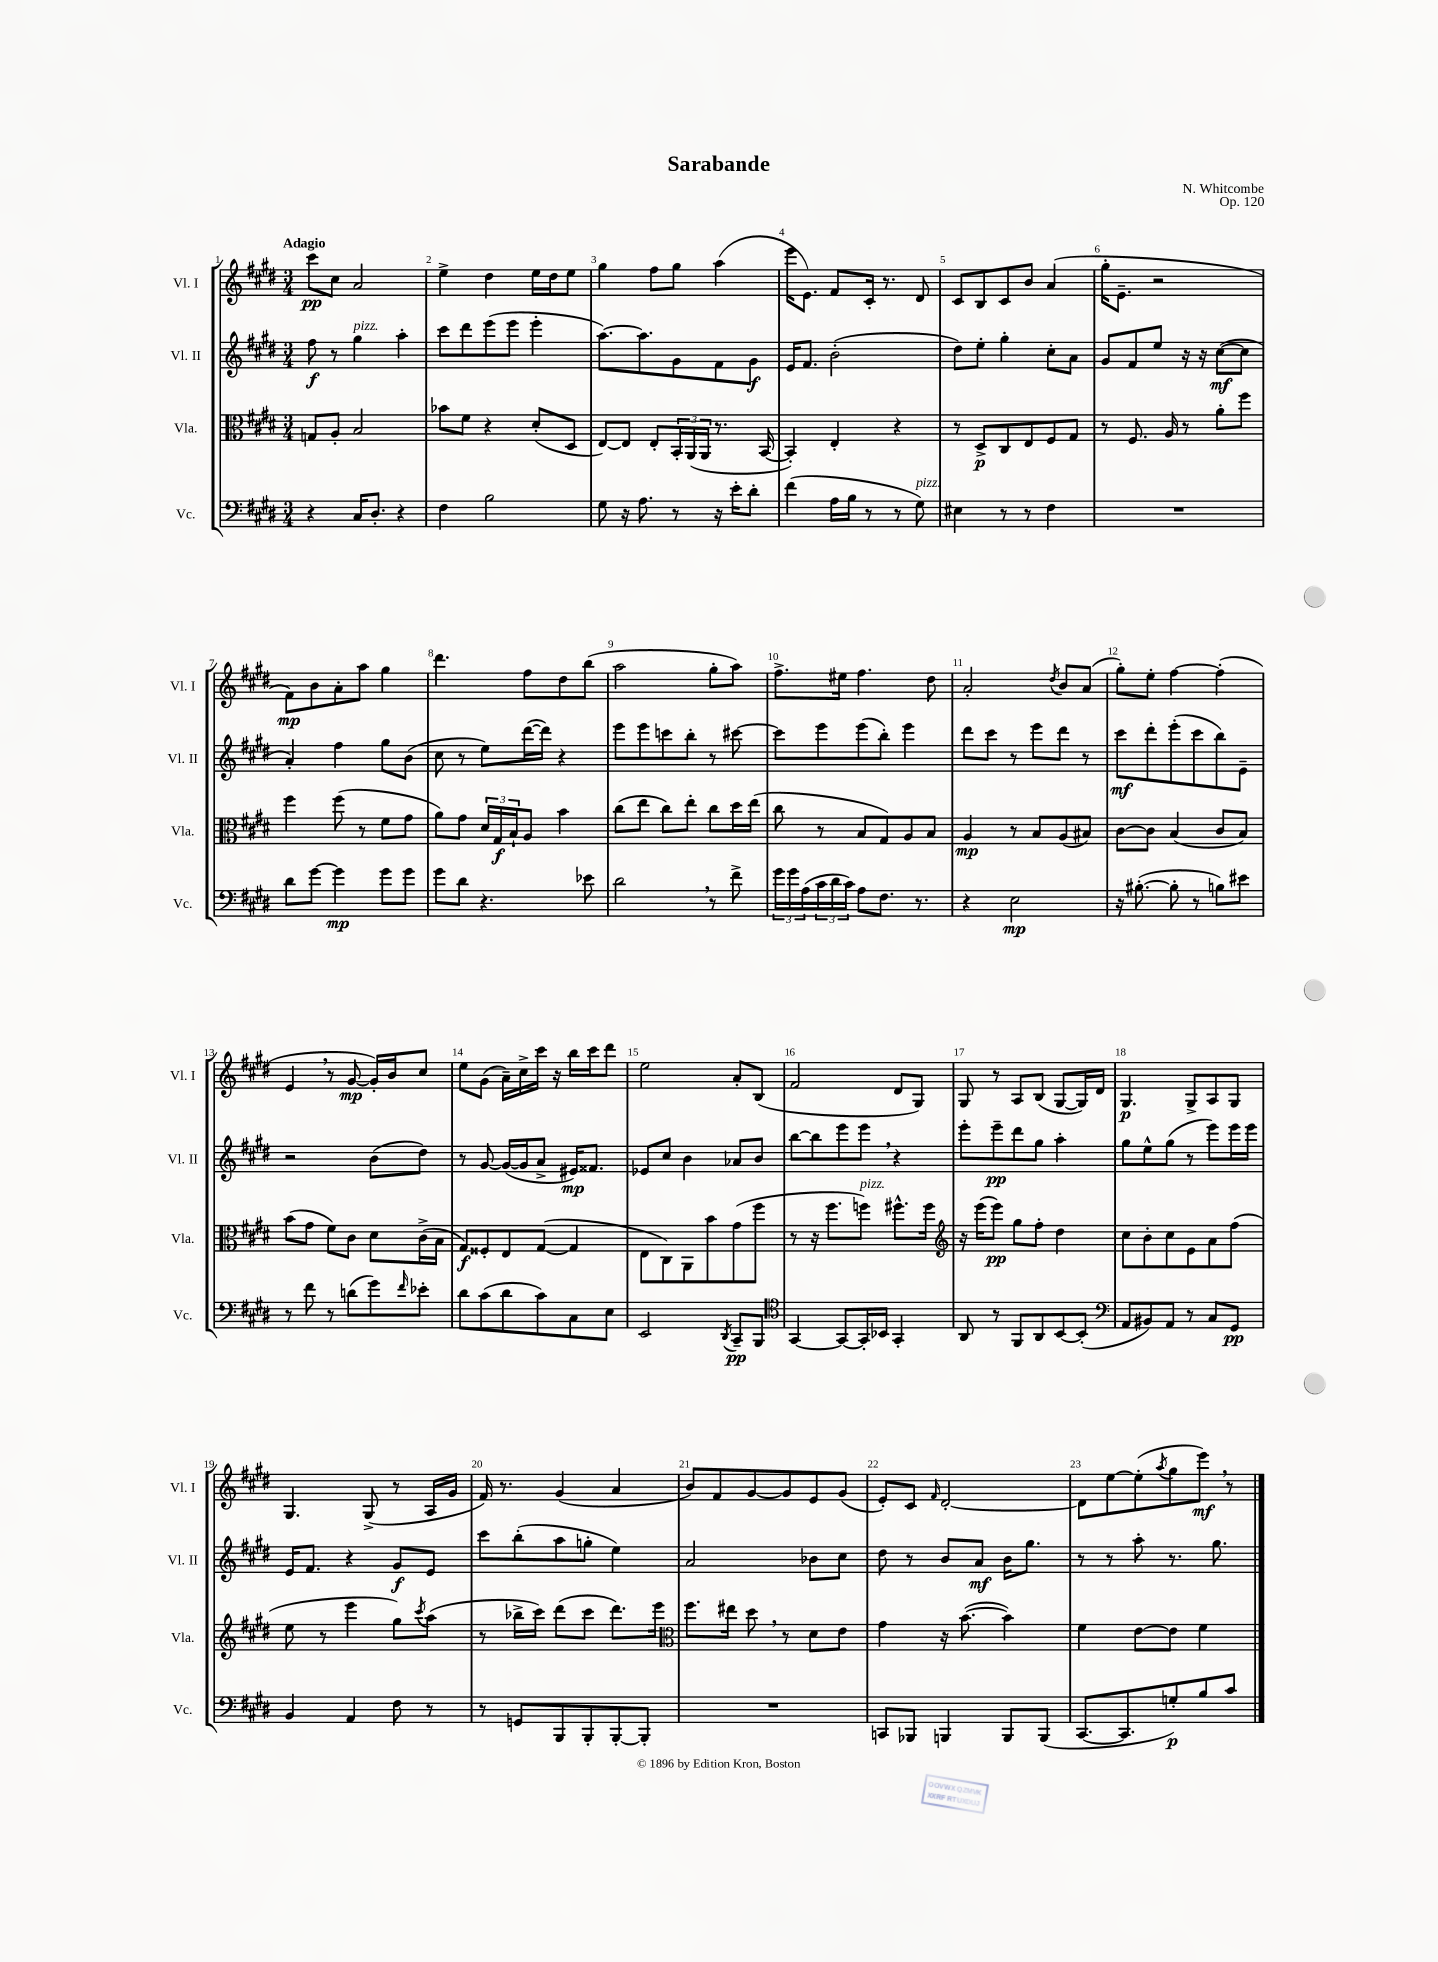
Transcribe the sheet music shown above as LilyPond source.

\header { title = "Sarabande" composer = "N. Whitcombe" opus = "Op. 120" }
<<
\new StaffGroup <<
\new Staff = "s0" \with { instrumentName = "Vl. I" shortInstrumentName = "Vl. I" } {
    \clef treble \key e \major \numericTimeSignature \time 3/4 \tempo "Adagio"
    cis'''8\pp cis''8 a'2 |
    e''4-> dis''4 e''16 dis''16 e''8 |
    gis''4 fis''8 gis''8 a''4( |
    e'''16 e'8.) fis'8 cis'16-. r8. dis'8 |
    cis'8 b8 cis'8 b'8 a'4( |
    gis''16-. e'8.-- r2 |
    fis'8\mp) b'8 a'8-. a''8 gis''4 |
    dis'''4. fis''8 dis''8 b''8( |
    a''2 gis''8-. a''8) |
    fis''8.-> eis''16 fis''4. dis''8 |
    a'2-. \acciaccatura { dis''8 } b'8 a'8( |
    gis''8-.) e''8-. fis''4~ fis''4-.( |
    e'4 \breathe r8 gis'8~\mp gis'16-.) b'16 cis''8 |
    e''8 gis'8( a'16--) cis''16-> cis'''16 r16 b''16 cis'''16 dis'''8 |
    e''2 a'8-. b8( |
    fis'2 dis'8 gis8) |
    gis8 r8 a8 b8( gis8~ gis16) dis'16 |
    gis4.\p gis8-> a8 gis8 |
    gis4. gis8->( r8 a16 gis'16 |
    fis'16) r8. gis'4( a'4 |
    b'8) fis'8 gis'8~ gis'8 e'8 gis'8( |
    e'8-.) cis'8 \grace { fis'16 } dis'2~-. |
    dis'8 e''8~ e''8-.( \acciaccatura { a''8 } gis''8 e'''8\mf) \breathe r8 \bar "|." |
}
\new Staff = "s1" \with { instrumentName = "Vl. II" shortInstrumentName = "Vl. II" } {
    \clef treble \key e \major \numericTimeSignature \time 3/4
    fis''8\f r8 gis''4^\markup { \italic "pizz." } a''4-. |
    cis'''8 dis'''8 e'''8( e'''8 e'''4-. |
    a''8.~) a''8. gis'8 fis'8 gis'8\f |
    e'16 fis'8. b'2-.( |
    dis''8) e''8-. gis''4-. cis''8-. a'8 |
    gis'8 fis'8 e''8 r16 r16 cis''8~\mf( cis''8 |
    a'4-.) fis''4 gis''8 b'8( |
    cis''8 r8 e''8) dis'''16~( dis'''16) r4 |
    e'''8 e'''8 c'''8 b''8-. r8 cis'''8~ |
    cis'''8 e'''8 e'''8( b''8-.) e'''4 |
    dis'''8 cis'''8 r8 e'''8 dis'''8 r8 |
    cis'''8\mf dis'''8-. e'''8-.( cis'''8 b''8) e'8-- |
    r2 b'8( dis''8) |
    r8 gis'8~ gis'16~( gis'16 a'8-> eis'16\mp) fisis'8. |
    ees'8 cis''8 b'4 aes'8 b'8 |
    b''8~ b''8 e'''8 e'''8 \breathe r4 |
    e'''8-. e'''8--\pp dis'''8 gis''8 a''4-. |
    gis''8 e''8-^ gis''8( r8 e'''8) e'''16 e'''16 |
    e'16 fis'8. r4 gis'8\f e'8 |
    cis'''8 b''8-.( a''8 g''8-. e''4) |
    a'2 bes'8 cis''8 |
    dis''8 r8 b'8 a'8\mf b'16 gis''8. |
    r8 r8 a''8-. r8. gis''8. \bar "|." |
}
\new Staff = "s2" \with { instrumentName = "Vla." shortInstrumentName = "Vla." } {
    \clef alto \key e \major \numericTimeSignature \time 3/4
    g8 a8-. b2 |
    bes'8 fis'8 r4 dis'8-.( dis8 |
    e8~) e8 e8-. \tuplet 3/2 { b,16-. a,16( a,16 } r8. b,16~ |
    b,4-.) e4-. r4 |
    r8 dis8->\p cis8 e8 fis8 gis8 |
    r8 fis8. a16 r8 a'8-. fis''8 |
    fis''4 fis''8( r8 fis'8 gis'8 |
    a'8) gis'8 \tuplet 3/2 { dis'16 gis16\f b16-! } a8 b'4 |
    cis''8( e''8 cis''8) e''8-. cis''8 dis''16 e''16( |
    cis''8 r8 b8 gis8) a8 b8 |
    a4\mp r8 b8 a8( bis8) |
    cis'8~ cis'8 b4( cis'8 b8) |
    b'8( gis'8 fis'8) cis'8 dis'8 cis'16->( b16 |
    gis8\f) fisis8-. e8 gis8~( gis4 |
    e8 cis8) a,8 b'8 gis'8( fis''8 |
    r8 r16 fis''8. f''8^\markup { \italic "pizz." }) fis''8.-^ fis''16 |
    \clef treble r16 e'''16( e'''8\pp) gis''8 fis''8-. dis''4 |
    cis''8 b'8-. cis''8 e'8 a'8 fis''8( |
    e''8 r8 e'''4 gis''8) \acciaccatura { cis'''8 } a''8( |
    r8 bes''16-> cis'''16) dis'''8( cis'''8 dis'''8.) e'''16 |
    \clef alto fis''8. eis''16 dis''8 \breathe r8 dis'8 e'8 |
    gis'4 r16 b'8.~( b'4) |
    fis'4 e'8~ e'8 fis'4 \bar "|." |
}
\new Staff = "s3" \with { instrumentName = "Vc." shortInstrumentName = "Vc." } {
    \clef bass \key e \major \numericTimeSignature \time 3/4
    r4 cis16 dis8.-. r4 |
    fis4 b2 |
    gis8 r16 a8. r8 r16 e'16-. dis'8-. |
    fis'4( a16 b16 r8 r8 gis8^\markup { \italic "pizz." }) |
    eis4 r8 r8 fis4 |
    R2. |
    dis'8 gis'8~ gis'4\mp gis'8 gis'8 |
    gis'8 dis'8 r4. ees'8 |
    dis'2 \breathe r8 fis'8-> |
    \tuplet 3/2 { gis'16 gis'16 a16( } \tuplet 3/2 { cis'16 dis'16 cis'16) } a8 fis8. r8. |
    r4 e2\mp |
    r16 bis8.~-.( bis8-. r8 b8) eis'8 |
    r8 fis'8 r8 d'8( gis'8) \grace { fis'16 } ees'8-. |
    dis'8 cis'8( dis'8 cis'8) cis8 e8 |
    e,2 \acciaccatura { dis,8 } cis,8--\pp b,,8 |
    \clef tenor gis,4~ gis,8~ gis,16-. bes,16 gis,4-. |
    a,8 r8 fis,8 a,8 b,8~ b,8-.( |
    \clef bass a,8 bis,8) a,8 r8 cis8 gis,8\pp |
    b,4 a,4 fis8 r8 |
    r8 g,8 b,,8 b,,8-. b,,8~-. b,,8-. |
    R2. |
    c,8 bes,,8 b,,4 b,,8 b,,8( |
    cis,8.~ cis,8. g8-.\p) b8 cis'8 \bar "|." |
}
>>
>>
\layout { \context { \Score \override BarNumber.break-visibility = ##(#f #t #t) barNumberVisibility = #all-bar-numbers-visible } }
